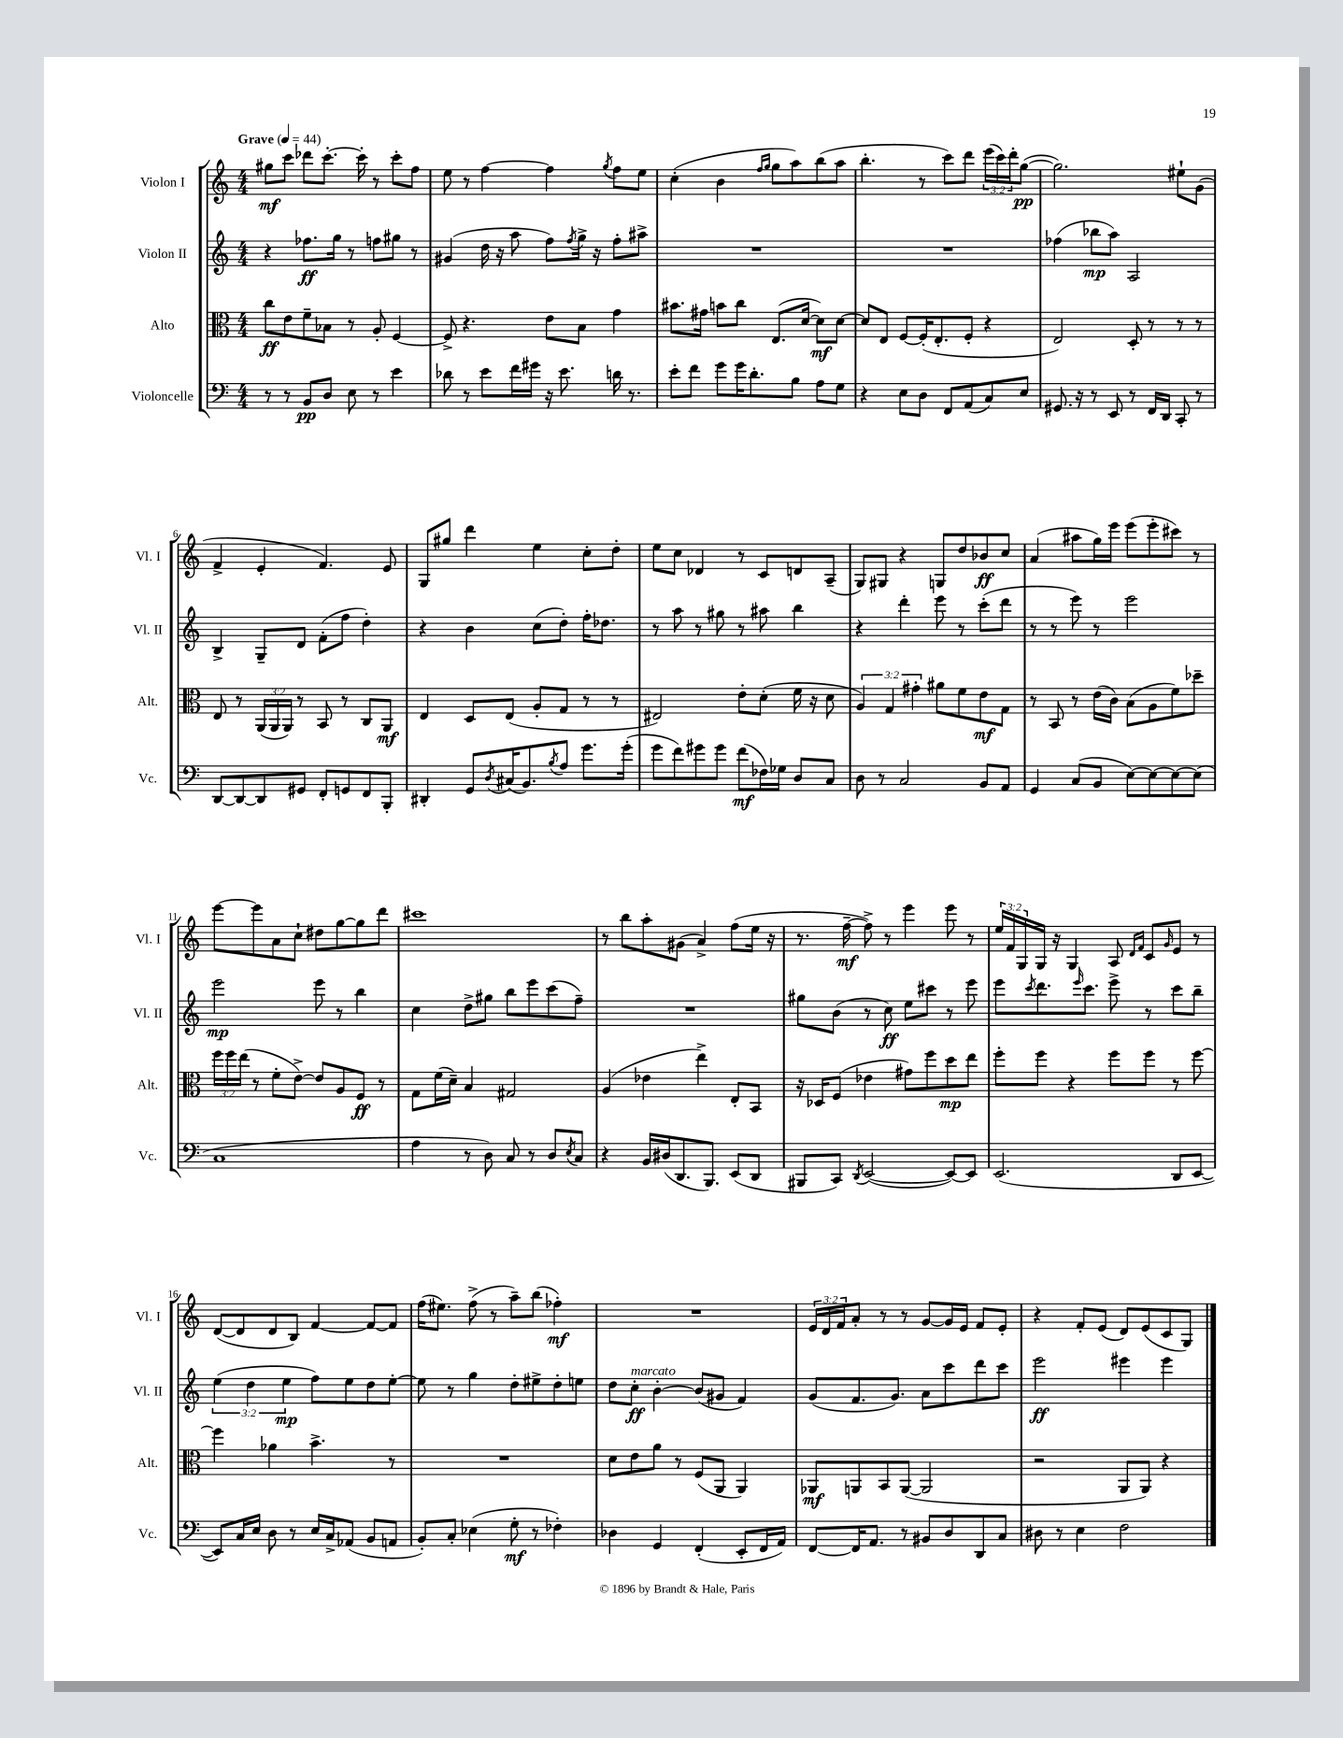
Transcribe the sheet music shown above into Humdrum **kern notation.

**kern	**kern	**kern	**kern
*staff4	*staff3	*staff2	*staff1
*clefF4	*clefC3	*clefG2	*clefG2
*k[]	*k[]	*k[]	*k[]
*M4/4	*M4/4	*M4/4	*M4/4
*MM44	*MM44	*MM44	*MM44
8r	8cc	4r	8gg#
8r	8e	.	8ccc
8BB	8f~	8.ff-	8ddd-
8D	8B-	.	[8.ccc'
.	.	16gg	.
8E	8r	8r	.
.	.	.	16ccc']
8r	8A'	8ff	8r
4e	[4F	8gg#	8ccc'
.	.	8r	8ff
=	=	=	=
8d-	8F^]	(4g#	8ee
8r	4.r	.	8r
8e	.	16dd	[4ff
.	.	16r	.
16f	.	8aa	.
16g#	.	.	.
16r	8e	8ff)	4ff]
8.e	.	.	.
.	.	8qff	.
.	8B	16gg^	.
.	.	16r	.
.	.	.	8qgg
16d	4g	8ff'	8ff
8.r	.	.	.
.	.	8aa#^	8ee
=	=	=	=
8e'	8.b#	1r	(4cc'
8f	.	.	.
.	16g#	.	.
8g	8b	.	4b
16g	8cc	.	.
8.d'	.	.	.
.	.	.	16qqff
.	.	.	16qqgg
.	(8.E	.	8gg
8B	.	.	8aa)
.	[16d	.	.
8A	8d])	.	(8bb
8G	[8d	.	8aa
=	=	=	=
4r	8d]	1r	4.bb'
.	8E	.	.
8E	[8F	.	.
8D	(16F']	.	8r
.	8.E'	.	.
8FF	.	.	8ccc)
(8AA	8F'	.	8ddd
8C)	4r	.	(24eee
.	.	.	24ccc)
.	.	.	24ddd'
8E	.	.	([8gg
=	=	=	=
8.GG#	2E)	(4ff-	2.gg])
16r	.	.	.
8r	.	8bb-	.
8EE	.	8aa)	.
8r	8D'	2A	.
16FF	8r	.	.
16DD	.	.	.
8CC'	8r	.	8ee#`
8r	8r	.	(8g
=	=	=	=
[8DD	8E	4B^	4f^
8DD_	8r	.	.
8DD]	(24AA	8G~	4e'
.	24AA	.	.
.	24AA)	.	.
8GG#	8r	8d	.
8FF'	8BB	(8f'	4.f)
8GG	8r	8ff	.
8FF	8C	4dd')	.
8BBB'	8AA	.	8e
=	=	=	=
4DD#'	4E	4r	8G
.	.	.	8gg#
8GG	8D	4b	4ddd
8qD	.	.	.
(16C#	(8E	.	.
8.BB)	.	.	.
.	8A'	(8cc	4ee
8qB	.	.	.
8A	8G	8dd')	.
8.g	8r	16ff'	8cc'
.	.	8.dd-	.
.	8r	.	8dd'
(16g'	.	.	.
=	=	=	=
8g	2E#)	8r	8ee
8f)	.	8aa	8cc
8g#	.	8r	4d-
8g#	.	8gg#	.
(8f	8e'	8r	8r
16F-)	(8d'	8aa#	8c
16G-	.	.	.
8D	16f	4bb	8d
.	16r	.	.
8C	8d	.	(8A~
=	=	=	=
8D	6A)	4r	8G)
8r	.	.	8G#
.	6G	.	.
2C	.	4ddd'	4r
.	6g#'	.	.
.	8a#	8eee	8G
.	8f	8r	8dd
8BB	8e	(8ccc'	8b-
8AA	8G	8ddd	8cc
=	=	=	=
4GG	8r	8r	(4a
.	8BB	8r	.
(8C	8r	8eee)	8aa#
8BB	(16e	8r	16gg)
.	16c)	.	16eee
[8E)	(8B	2eee	(8eee
8E_	8A	.	8eee'
8E_	8f)	.	8ccc#)
(8E]	8dd-~	.	8r
=	=	=	=
1C	24ff	2eee	[8eee
.	24ff	.	.
.	(24ee	.	.
.	8r	.	8eee]
.	8f'	.	8a
.	[8e^)	.	8cc`
.	8e]	8eee	8dd#
.	8A	8r	[8gg
.	8F	4bb	8gg]
.	8r	.	8ddd
=	=	=	=
4A	8G	4cc	1ccc#
.	(16f	.	.
.	16d~)	.	.
8r	4B	8dd^	.
8D)	.	8gg#	.
8C	2G#	8bb	.
8r	.	8eee	.
8D	.	(8ccc	.
8qE	.	.	.
8C	.	8ff~)	.
=	=	=	=
4r	(4A	1r	8r
.	.	.	8bb
16BB	4e-	.	8aa'
(16D#	.	.	.
8.DD	.	.	(8g#
.	4ee^)	.	4a^)
8.BBB)	.	.	.
(8EE	8E'	.	(8ff
8DD	8BB	.	16ee
.	.	.	16r
=	=	=	=
8BBB#	16r	8gg#	8.r
.	16D-	.	.
8CC)	(8F	(8b	.
.	.	.	[16ff~
8qDD	.	.	.
([2EE	4e-	8r	8ff^])
.	.	8cc)	8r
.	8g#)	8ee	4eee
.	8ff	8ccc#	.
8EE_)	8dd	8r	8eee
8EE]	8ee	8eee	8r
=	=	=	=
(2.EE	8ff'	8eee	24ee
.	.	.	24f
.	.	.	24G
.	.	8qccc	.
.	8ff	8.ddd	16G
.	.	.	16r
.	4r	.	4G
.	.	16qqeee	.
.	.	8.ccc	.
.	8ff	8eee^	8A
.	.	.	16qqd
.	.	.	16qqf
.	8ff	8r	8c
.	.	.	16qqg
8DD	8r	8ccc	8e
[8EE	[8ff	8bb~	8r
=	=	=	=
8EE])	4ff]	(6ee	([8d
16C	.	.	8d]
.	.	6dd	.
16E	.	.	.
8D	4a-	.	8d
.	.	6ee	.
8r	.	.	8B)
16E	4.b^	8ff)	[4f
16C^	.	.	.
(8AA-	.	8ee	.
8BB	.	8dd	8f_
8AA	8r	[8ee'	8f]
=	=	=	=
8BB')	1r	8ee]	(16ff
.	.	.	8.ee#)
8C'	.	8r	.
(4E-	.	4gg	(8ff^
.	.	.	8r
8G'	.	8dd'	8aa~)
8r	.	8ee#^	(8bb
4F-')	.	8dd'	4ff-')
.	.	8ee	.
=	=	=	=
4D-	8d	8dd	1r
.	8e	8cc'	.
4GG	8a	[4b'	.
.	8r	.	.
(4FF'	(8F	(8b]	.
.	8AA	8g#	.
8EE'	4AA)	4f)	.
16FF	.	.	.
16AA)	.	.	.
=	=	=	=
[8FF	8AA-	(8g	24e
.	.	.	24d
.	.	.	24f
16FF]	8AA	8.f	8a'
8.AA	.	.	.
.	8BB	.	8r
.	.	8.g)	.
8r	([8AA	.	8r
8BB#	2AA]	8a	[8g
8D	.	8ccc	16g]
.	.	.	16e
8DD	.	8ddd	8f
8C	.	8ccc	8e'
=	=	=	=
8D#	2r	2eee	4r
8r	.	.	.
4E	.	.	8f'
.	.	.	(8e
2F	8AA	4eee#	8d)
.	8AA)	.	(8e
.	4r	4eee#	8c
.	.	.	8G)
==	==	==	==
*-	*-	*-	*-
